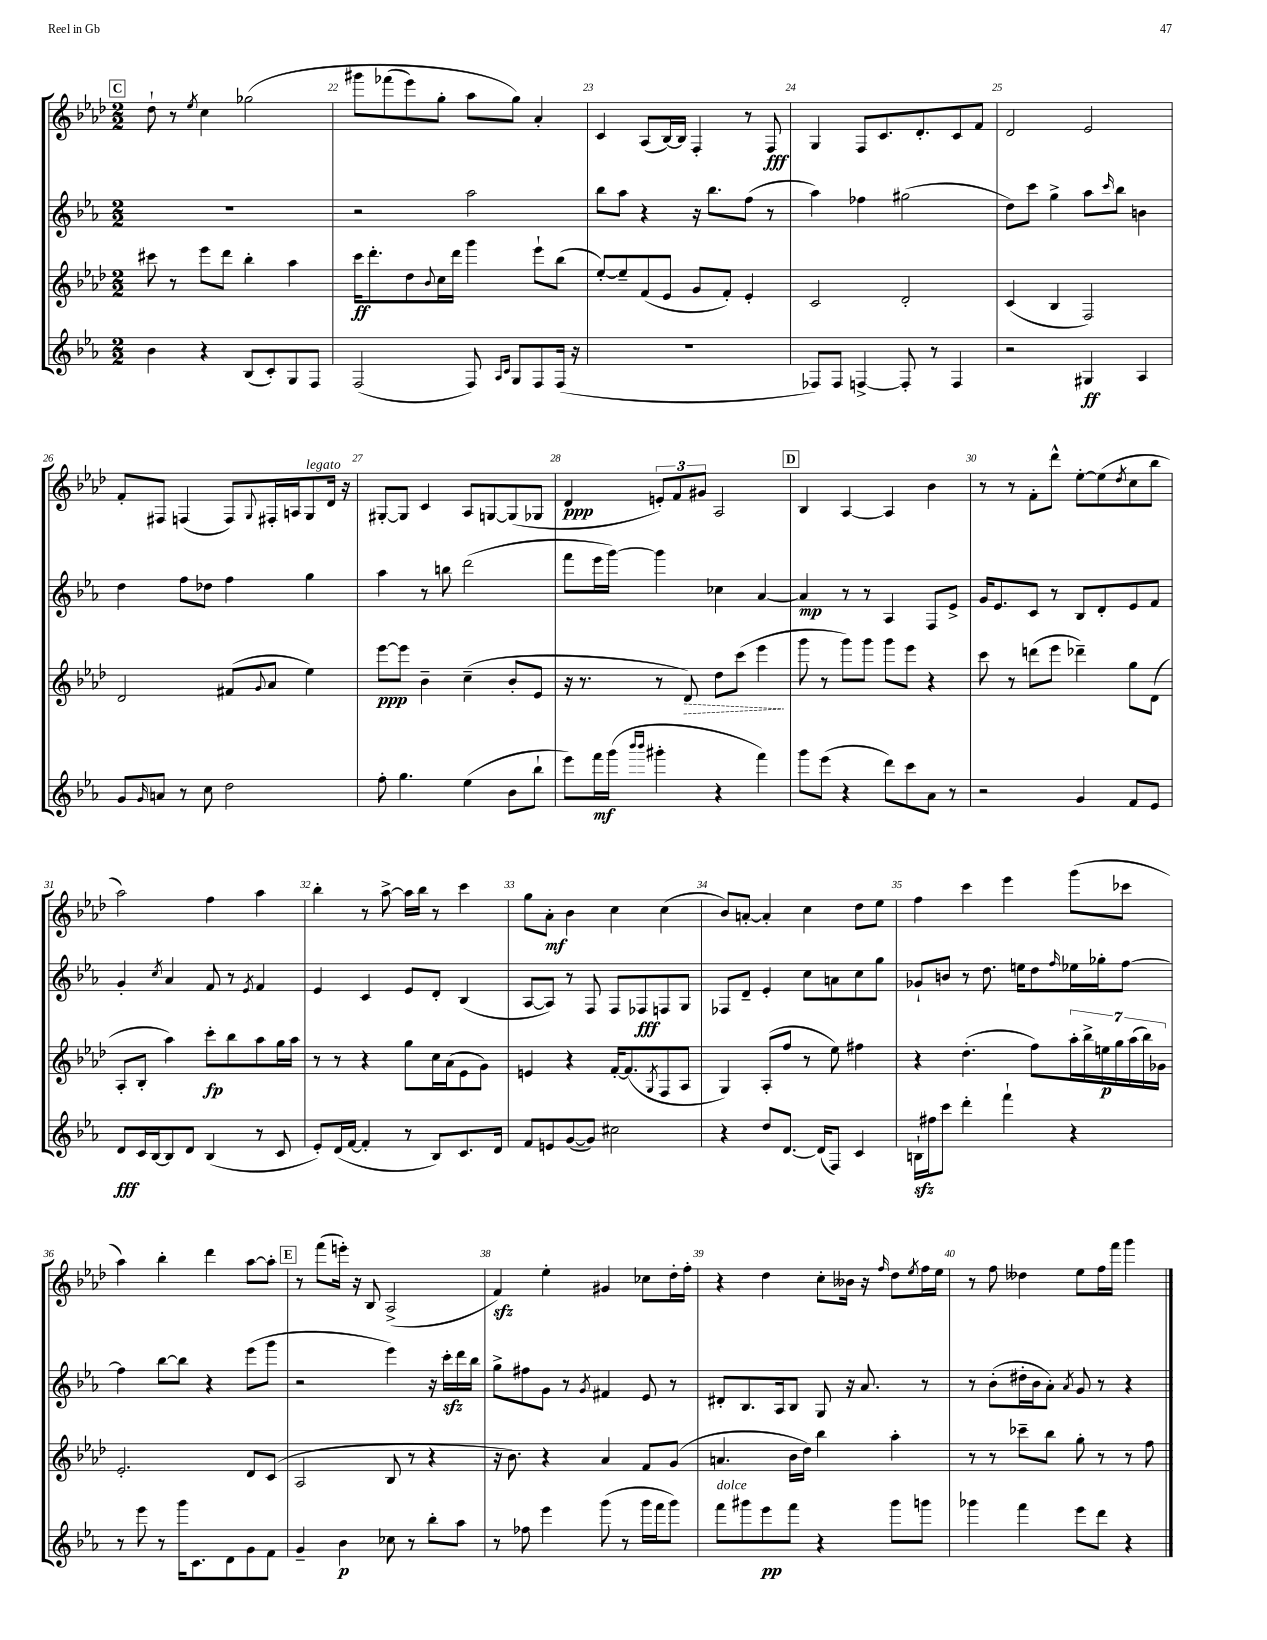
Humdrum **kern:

**kern	**kern	**kern	**kern
*staff4	*staff3	*staff2	*staff1
*clefG2	*clefG2	*clefG2	*clefG2
*k[b-e-a-]	*k[b-e-a-d-]	*k[b-e-a-]	*k[b-e-a-d-]
*M2/2	*M2/2	*M2/2	*M2/2
4b-\	8ccc#\	1r	8dd-`\
.	8r	.	8r
.	.	.	8qee-/
4r	8eee-\L	.	4cc\
.	8ddd-\J	.	.
(8B-/L	4bb-'\	.	&(2gg-\
8c'/)	.	.	.
8G/	4aa-\	.	.
8F/J	.	.	.
=	=	=	=
(2F/	16ccc\LK	2r	8ggg#\L
.	8.ddd-'\	.	.
.	.	.	(8fff-\
.	8dd-\	.	8eee-\)
.	8qqb-/	.	.
.	16cc\L	.	8gg'\J
.	16ddd-\JJ	.	.
8F/)	4ggg\	2aa-\	8aa-\L
16qqA-/LL	.	.	.
16qqc/JJ	.	.	.
8G/L	.	.	8gg\J&)
8F/	8eee-`\L	.	4a-'/
(16F/Jk	(8bb-\J	.	.
16r	.	.	.
=	=	=	=
1r	[8ee-'/L)	8bb-\L	4c/
.	8ee-~/]	8aa-\J	.
.	(8f/	4r	(8A-/L
.	8e-/J	.	[16B-/L)
.	.	.	16B-/]JJ
.	8g/L	16r	4F'/
.	.	8.bb-\L	.
.	8f'/J)	.	.
.	4e-'/	(8ff\J	8r
.	.	8r	8F/
=	=	=	=
8F-/L)	2c/	4aa-\)	4G/
8F-/J	.	.	.
[4F^/	.	4ff-\	8F/L
.	.	.	8.c/
8F'/]	2d-'/	(2gg#\	.
.	.	.	8.d-'/
8r	.	.	.
4F/	.	.	8c/
.	.	.	8f/J
=	=	=	=
2r	(4c/	8dd\L)	2d-/
.	.	8ccc\J	.
.	4B-/	4gg^\	.
4G#/	2F/)	8aa-\L	2e-/
.	.	16qqccc/	.
.	.	8bb-\J	.
4A-/	.	4b\	.
=	=	=	=
8g/L	2d-/	4dd\	8f'/L
16qqg/	.	.	.
8a/J	.	.	8F#/J
8r	.	8ff\L	(4F/
8cc\	.	8dd-\J	.
2dd\	(8f#/L	4ff\	8F/L)
.	8qqg/	.	8qqG/
.	8a-/J	.	16F#'/L
.	.	.	16A/J
.	4ee-\)	4gg\	8G/
.	.	.	16d-/Jk
.	.	.	16r
=	=	=	=
8ff'\	[8eee-\L	4aa-\	[8G#'/L
4.gg\	8eee-\]J	.	8G#/]J
.	4b-~\	8r	4c/
.	.	8bb\	.
(4ee-\	(4cc~\	(2ddd\	8A-/L
.	.	.	[8G/
8b-\L	8b-'/L	.	(8G/]
8bb-`\J	8e-/J	.	8G-/J
=	=	=	=
8eee-\L)	16r	8fff\L	4d-/
.	8.r	.	.
16fff\L	.	16eee-\L	.
(16ggg\JJ	.	[16ggg\JJ)	.
16qqbbb-/LL	.	.	.
16qqbbb-/JJ	.	.	.
4ggg#'\	8r	4ggg\]	12e'/L)
.	.	.	12f/
.	8d-/)	.	.
.	.	.	12g#/J
4r	8dd-\L	4cc-\	2A-/
.	(8ccc\J	.	.
4fff\)	4eee-\	[4a-/	.
=	=	=	=
8ggg\L	8ggg\	4a-/]	4B-/
(8eee-\J	8r	.	.
4r	8ggg\L)	8r	[4A-/
.	8ggg\J	8r	.
8ddd\L)	8ggg\L	4A-/	4A-/]
8ccc\	8eee-\J	.	.
8a-\J	4r	8F/L	4b-\
8r	.	8e-^/J	.
=	=	=	=
2r	8ccc\	16g/LK	8r
.	.	8.e-/	.
.	8r	.	8r
.	(8ddd\L	8c/J	8f'\L
.	8eee-\J	8r	8ddd-^^\J
4g/	4ddd-~\)	8B-/L	[8ee-'\L
.	.	8d'/	(8ee-\]
.	.	.	8qdd-/
8f/L	8gg\L	8e-/	8cc\
8e-/J	(8d-\J	8f/J	8bb-\J
=	=	=	=
8d/L	8A-'/L	4g'/	2aa-\)
16c/L	8B-'/J	.	.
[16B-/J	.	.	.
.	.	8qcc/	.
8B-/]	4aa-\)	4a-/	.
8d/J	.	.	.
(4B-/	8ccc'\L	8f/	4ff\
.	8bb-\	8r	.
.	.	8qe-/	.
8r	8aa-\	4f/	4aa-\
8c/	16gg\L	.	.
.	16aa-\JJ	.	.
=	=	=	=
8e-'/L)	8r	4e-/	4bb-'\
(16d/L	8r	.	.
[16f/JJ	.	.	.
4f'/]	4r	4c/	8r
.	.	.	[8aa-^\
8r	8gg\L	8e-/L	16aa-\]LL
.	.	.	16bb-\JJ
8B-/L)	16cc\L	8d'/J	8r
.	(16a-\J	.	.
8.c/	8e-\	(4B-/	4ccc\
.	8g\J)	.	.
16d/Jk	.	.	.
=	=	=	=
8f/L	4e/	[8A-/L	8gg\L
8e/	.	8A-/]J)	8a-'\J
([8g/	4r	8r	4b-\
8g/]J)	.	8F/	.
2cc#\	[16f'/LK	8F/L	4cc\
.	(8.f/]	.	.
.	.	8F-/	.
.	8qG/	.	.
.	8F/	8F/	(4cc\
.	8A-/J	8G/J	.
=	=	=	=
4r	4G/)	8F-/L	8b-/L)
.	.	8d~/J	[8a'/J
8dd/L	(8A-'/L	4e-'/	4a'/]
[8.d/J	8ff/J	.	.
.	8r	8cc\L	4cc\
(16d/]LK	.	.	.
8F/J)	8ee-\)	8a\	.
4c/	4ff#\	8cc\	8dd-\L
.	.	8gg\J	8ee-\J
=	=	=	=
16B`\LL	4r	8g-`/L	4ff\
16ff#\J	.	.	.
8ccc\J	.	8b/J	.
4ddd'\	(4.dd-'\	8r	4ccc\
.	.	8.dd\	.
4fff`\	.	.	4eee-\
.	.	16ee\LK	.
.	8ff\L)	8dd\	.
.	.	16qqff/	.
4r	28aa-'\L	16ee-\L	(8ggg\L
.	28bb-^\	.	.
.	.	16gg-'\J	.
.	28ee\	.	.
.	28gg\	.	.
.	.	[8ff\J	8ccc-\J
.	(28aa-\	.	.
.	28bb-\)	.	.
.	28g-\JJ	.	.
=	=	=	=
8r	2.e-'/	4ff\]	4aa-\)
8eee-\	.	.	.
8r	.	[8bb-\L	4bb-'\
16ggg\LK	.	8bb-\]J	.
8.c\	.	.	.
.	.	4r	4ddd-\
8d\	.	.	.
8g\	8d-/L	(8eee-\L	[8aa-\L
8f\J	(8c/J	8ggg\J	8aa-'\]J
=	=	=	=
4g~/	2A-/	2r	8r
.	.	.	(8fff\L
4b-\	.	.	16eee'\Jk)
.	.	.	16r
.	.	.	8B-/
8cc-\	8B-/	4eee-\)	(2A-^/
8r	8r	.	.
8bb-'\L	4r	16r	.
.	.	16ccc'\LL	.
8aa-\J	.	16ddd\	.
.	.	16bb-\JJ	.
=	=	=	=
8r	16r	8gg^\L	4f/)
.	8.b-\)	.	.
8ff-\	.	8ff#\	.
4eee-\	4r	8g\J	4ee-'\
.	.	8r	.
.	.	8qg/	.
(8ggg\	4a-/	4f#/	4g#/
8r	.	.	.
16ggg\LL	8f/L	8e-/	8cc-\L
16fff\J	.	.	.
8ggg\J)	(8g/J	8r	16dd-'\L
.	.	.	16ff'\JJ
=	=	=	=
8fff\L	4.a/	8d#'/L	4r
8ggg#\	.	8.B-/	.
8eee-\	.	.	4dd-\
.	.	16A-/k	.
8fff\J	16b-\LL	8B-/J	.
.	16dd-\JJ)	.	.
4r	4bb-\	8G/	8cc'\L
.	.	16r	16b--\Jk
.	.	8.a-/	16r
.	.	.	16qqff/
8ggg#\L	4aa-'\	.	8dd-\L
.	.	.	8qee-/
8ggg\J	.	8r	16ff\L
.	.	.	16ee-\JJ
=	=	=	=
4ggg-\	8r	8r	8r
.	8r	(8b-'\L	8ff\
4fff\	8ccc-~\L	16dd#'\L	4dd--\
.	.	16b-\J	.
.	8bb-\J	8a-'\J)	.
.	.	8qa-/	.
8eee-\L	8gg'\	8g/	8ee-\L
8ddd\J	8r	8r	16ff\L
.	.	.	16fff\JJ
4r	8r	4r	4ggg\
.	8ff\	.	.
==	==	==	==
*-	*-	*-	*-
